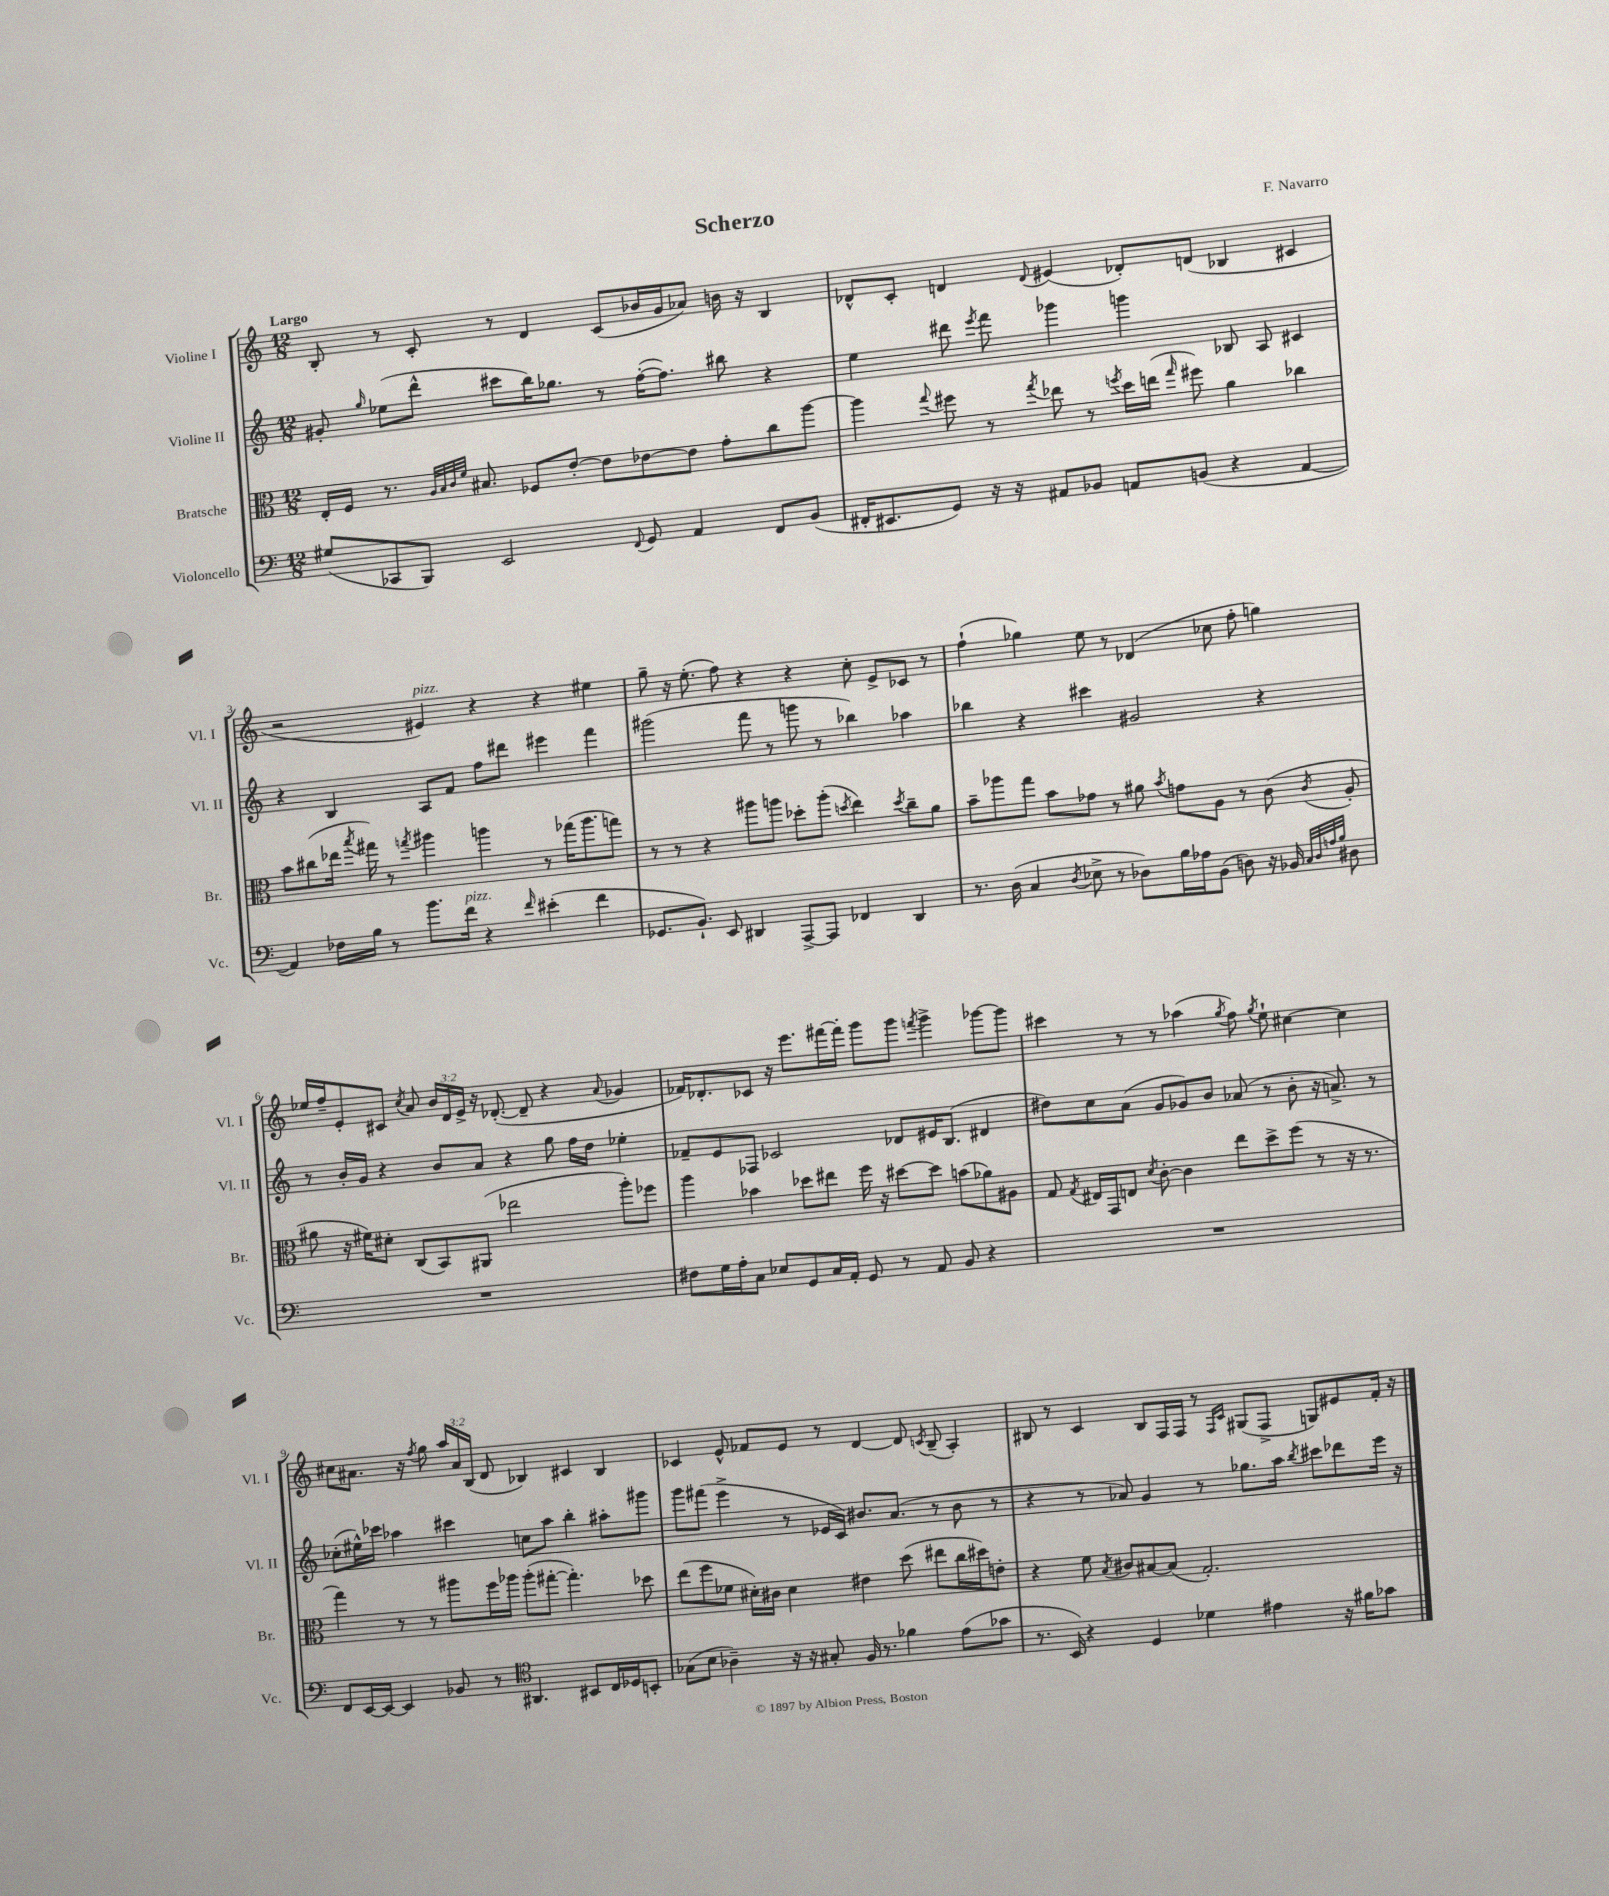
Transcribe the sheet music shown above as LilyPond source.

\header { title = "Scherzo" composer = "F. Navarro" }
<<
\new StaffGroup <<
\new Staff = "s0" \with { instrumentName = "Violine I" shortInstrumentName = "Vl. I" } {
    \clef treble \key c \major \numericTimeSignature \time 12/8 \override Staff.TupletNumber.text = #tuplet-number::calc-fraction-text \tempo "Largo"
    \autoBeamOff b8-. r8 c'8-. r8 d'4 c'8[( bes'16 g'16 aes'8]) b'16 r16 b4 |
    des'8[-^ c'8]-. d'4 \appoggiatura { d'8 } eis'4( des'8[-.) d'8]( bes4 cis'4 |
    r2 eis'4^\markup { \italic "pizz." }) r4 r4 eis''4 |
    g''8-- r16 e''8.-.( f''8) r4 r4 c''8-. e'8[-> ces'8] r8 |
    f''4-!( ges''4) e''8 r8 des'4( ces''8 f''8-. g''4) |
    ees''16[ f''16-- e'8-. cis'8] \acciaccatura { c''8 } a'8 \tuplet 3/2 { b'16[ d'16 e'16]-> } r16 des'8.~-.( des'8-- r4 \appoggiatura { a'8 } ges'4 |
    fes'16[) des'8.-. ces'8] r16 e'''8.[ fis'''16~ fis'''16]-. g'''8[ g'''8] \acciaccatura { f'''8 } g'''4-> ges'''8[~ ges'''8] |
    cis'''4 r8 r8 aes''4( \acciaccatura { g''8 } f''8) \acciaccatura { g''8 } e''8-! cis''4~ cis''4 |
    cis''8[ ais'8.] r16 \acciaccatura { f''8 } g''8 \tuplet 3/2 { a''16[ ais'16 b16]( } d'8 bes4) cis'4 bes4 |
    ces'4 e'8-^ fes'8[ e'8] r8 d'4~ d'8 \acciaccatura { c'8 } b8--( a4-.) |
    bis8 r8 c'4 bis8[ f16 f16] r8 \grace { f16[ c'16] } gis8[( f8]-> g8[) eis'8 f'16]-. r16 \bar "|." |
}
\new Staff = "s1" \with { instrumentName = "Violine II" shortInstrumentName = "Vl. II" } {
    \clef treble \key c \major \numericTimeSignature \time 12/8
    \autoBeamOff gis'8-. \grace { g''16 } ees''8[( d'''8]-^ cis'''8[ b''16) ges''8.] r8 f''16[~-.( f''8.]) bis''8 r4 |
    e''4 dis'''8 \acciaccatura { e'''8 } f'''8 ges'''4 g'''4 bes8 a8 cis'4 |
    r4 b4 a8[ f'8] f''8[ dis'''8] eis'''4 f'''4 |
    gis'''2( f'''8 r8 g'''8 r8 bes''4) aes''4 |
    bes''4 r4 cis'''4 gis'2 r4 |
    r8 b'16[-. g'16] r4 b'8[ a'8] r4 g''8 f''16[ d''16] ees''4-. |
    fes'8[-- e'8 fes8] ces'2 des'8[ eis'16 b8.]( dis'4 |
    dis''8[) c''8 a'8]( g'8[ ges'8) b'8] aes'8( r8 b'8-. r16 a'8.->) r8 |
    ces''8[-.( eis''16-^) ces'''16] aes''4 cis'''4 c''8[ aes''8] b''4-. ais''8[-. gis'''8] |
    g'''8[ fis'''8]( e'''4-> r8 ees'16[ c'16]) bis'8.[ a'8.]( r8 bis'8 r8 |
    r4 r8 aes'8) g'4 r8 ges''8.[ a''16] \acciaccatura { b''8 } cis'''8[ des'''8 e'''16] r16 \bar "|." |
}
\new Staff = "s2" \with { instrumentName = "Bratsche" shortInstrumentName = "Br." } {
    \clef alto \key c \major \numericTimeSignature \time 12/8
    \autoBeamOff e16[-. f16] r8. \grace { a32[ b32 c'32 f'32] } bis8. fes8[ e'8]~-. e'8[ ees'8~ ees'8] g'8[-. c''8 a''8]~ |
    a''4 \appoggiatura { g''8 } fis''8 r8 \acciaccatura { g''8 } ees''8 r8 \acciaccatura { f''8 } d''16[ e''16]( \grace { g''16 } fis''8) a'4 ces''4 |
    b'8[ cis''8( ees''16] \acciaccatura { b''8 } gis''16) r8 \acciaccatura { g''8 } ais''4 a''4 r8 ges''16[( a''8. g''8]) |
    r8 r8 r4 ais''8[ a''8] des''8[-. a''8]-.( \acciaccatura { d''8 } e''4) \acciaccatura { d''8 } c''8[-- a'8] |
    b'8[-- aes''8 g''8] b'8[ ges'8] r8 ais'8 \acciaccatura { b'8 } g'8[ a8] r8 c'8( \acciaccatura { c'8 } a8-. |
    ais'8 r16 fis'16[) dis'8]-. c8[( b,8) ais,8]( ees''2 a''8[-.) fes''8] |
    a''4 bes'4 des''8[ eis''8] f''16 r16 dis''8[~ dis''8] b'8[( aes'8) ais8] |
    g8 \acciaccatura { g8 } eis16[ g,16 e8] \acciaccatura { d'8 } c'8~-. c'4 e''8[ d''8-> f''8]( r8 r16 r8. |
    g''4) r8 r8 ais''8[ f''16 aes''16] aes''8[-.( gis''8]~-. gis''4.-.) des''8 |
    e''8[( f''8 fes'8] dis'16[-.) cis'16] dis'4 eis'4 d''8( eis''8[ c''16 dis''16) e'8]-. |
    r4 f'8 \acciaccatura { b8 } cis'8[ bis8~ bis8]( g2.-.) \bar "|." |
}
\new Staff = "s3" \with { instrumentName = "Violoncello" shortInstrumentName = "Vc." } {
    \clef bass \key c \major \numericTimeSignature \time 12/8
    \autoBeamOff gis8[( ces,8 b,,8]) e,2 \appoggiatura { f,8 } g,8 a,4 f,8[ b,8]( |
    fis,16[-. eis,8. g,8]) r16 r16 ais,8[ bes,8] a,8[ b,8]( r4 a,4~ |
    a,4) fes16[ b16] r8 b'8.[ f'16]^\markup { \italic "pizz." } r4 \grace { f'16 } eis'4-.( f'4 |
    ges,8.[ b,8.]-!) e,8 dis,4 a,,8[~-> a,,8] fes,4 dis,4 |
    r8. d16( c4 \acciaccatura { d8 } ees8-> r8 des8[) b16 aes16 b,8]( d8) r16 bes,16 \grace { c32[ d32 a32 b32] } dis8 |
    R1. |
    fis8[ g16 a16-. c8] ees8[ g,8 c16 a,16]-. g,8 r8 a,8 b,8 r4 |
    R1. |
    f,8[ e,16~ e,16]~ e,4 bes,8 r8 \clef tenor ais,4. bis,8[ c16 des16 b,8]-. |
    ges8[( b8] aes4--) r16 r16 gis8-. f16 r8. fes'4 e'8[( ges'8] |
    r8. b,16) r4 d4 des'4 eis'4 r16 fis'16[ ges'8] \bar "|." |
}
>>
>>
